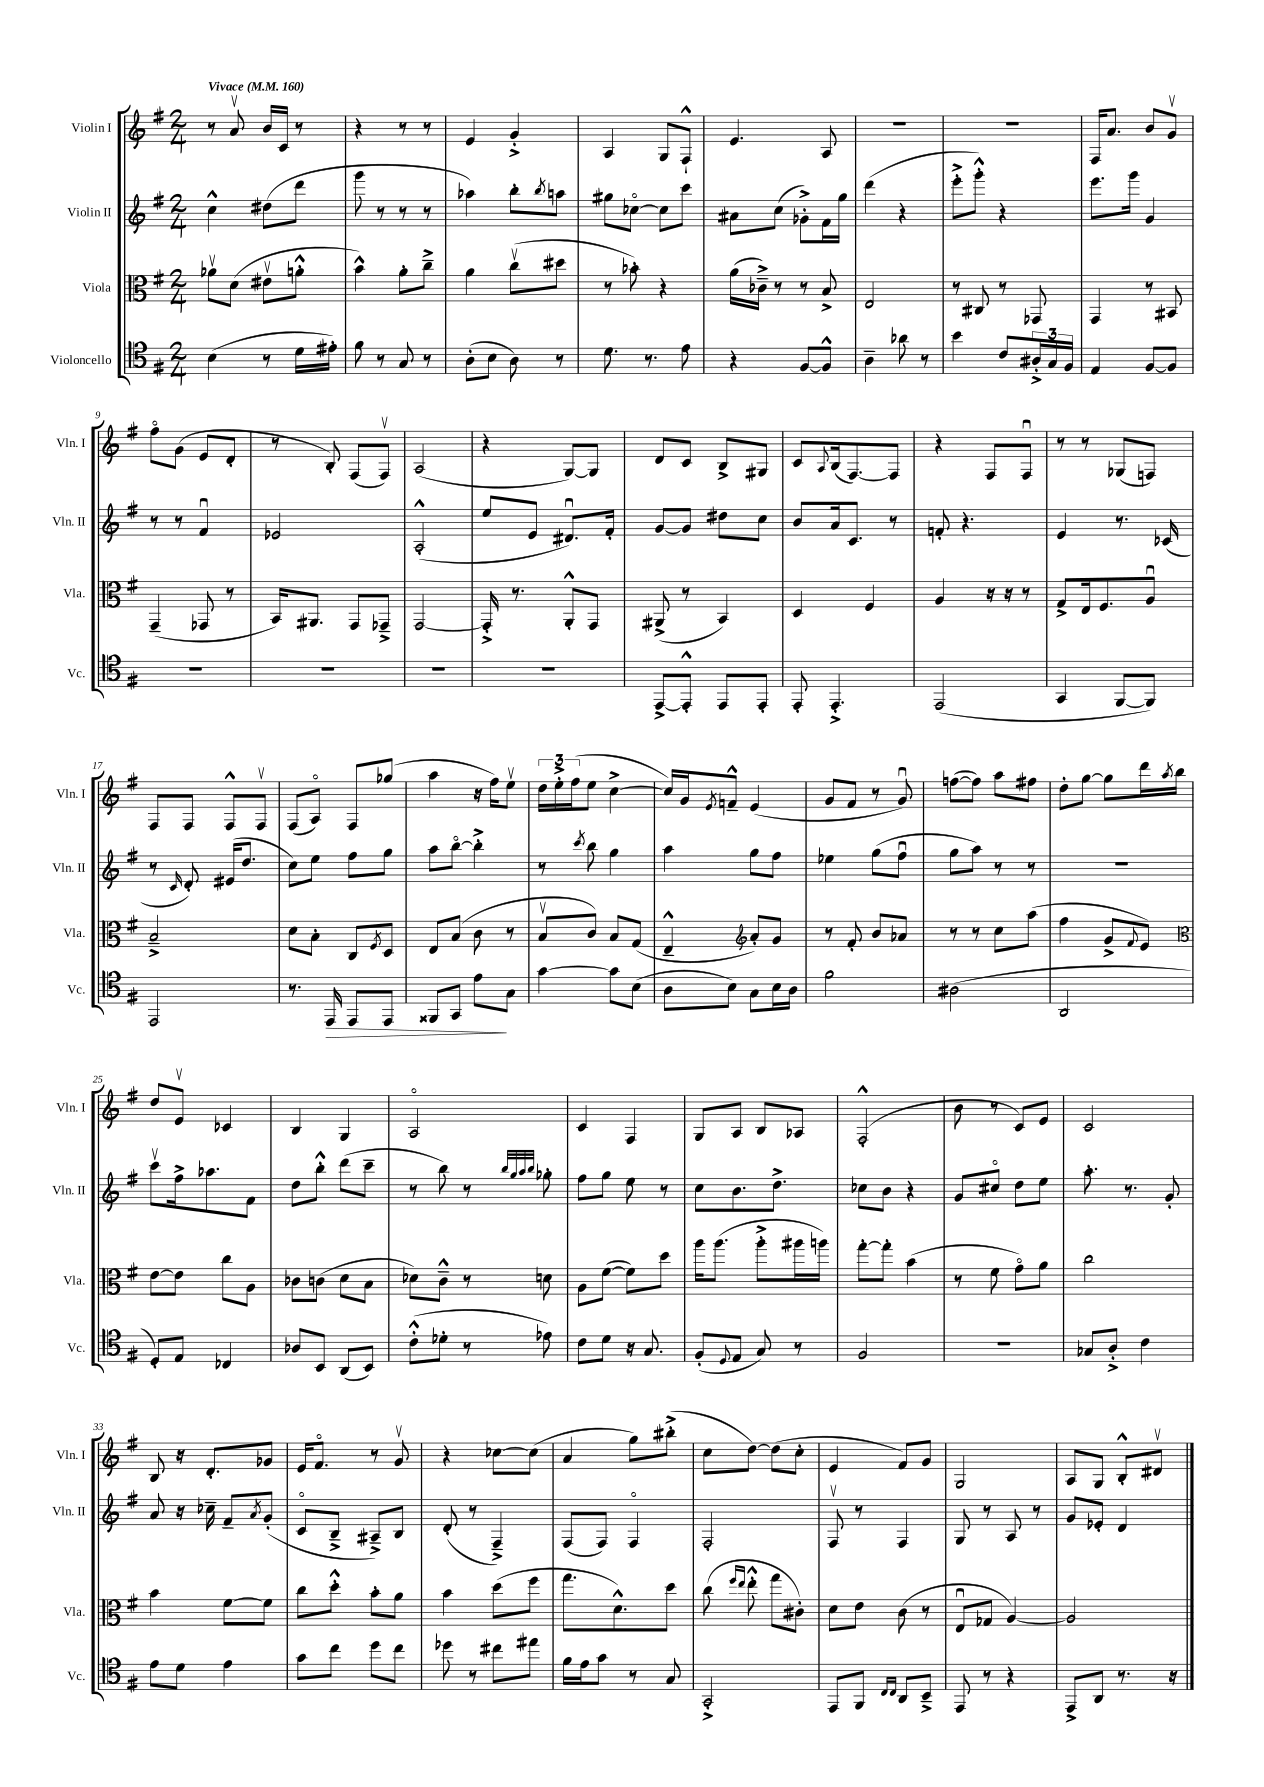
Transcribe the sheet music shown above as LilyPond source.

<<
\new StaffGroup <<
\new Staff = "s0" \with { instrumentName = "Violin I" shortInstrumentName = "Vln. I" } {
    \clef treble \key g \major \numericTimeSignature \time 2/4 \tempo "Vivace" 4 = 160
    r8 a'8\upbow b'16 c'16 r8 |
    r4 r8 r8 |
    e'4 g'4-.-> |
    a4 g8 fis8-!-^ |
    e'4. a8 |
    r2 |
    R2 |
    fis16 a'8. b'8 g'8\upbow |
    fis''8\flageolet g'8( e'8 d'8-. |
    r8 b8-.) fis8( fis8\upbow) |
    a2( |
    r4 g8~) g8 |
    d'8 c'8 b8-> gis8 |
    c'8 \appoggiatura { a8 } b16( fis8.~) fis8 |
    r4 fis8 fis8\downbow |
    r8 r8 ges8( f8) |
    fis8 fis8 fis8-^ fis8\upbow |
    fis8( a8\flageolet) fis8 ges''8( |
    a''4 r16 fis''16) e''8\upbow |
    \tuplet 3/2 { d''16 e''16-.-> fis''16( } e''8 c''4~-> |
    c''16) g'16 \acciaccatura { e'8 } f'8---^ e'4( |
    g'8 fis'8 r8 g'8\downbow) |
    f''8~( f''8) a''8 fis''8 |
    d''8-. g''8~ g''8 d'''16 \acciaccatura { a''8 } b''16 |
    d''8 e'8\upbow ces'4 |
    b4 g4 |
    a2\flageolet |
    c'4 fis4 |
    g8 a8 b8 aes8 |
    fis2-.-^( |
    b'8 r8 c'8) e'8 |
    c'2 |
    b8 r16 d'8.-. ges'8 |
    e'16 fis'8.\flageolet r8 g'8\upbow |
    r4 ces''8~ ces''8( |
    a'4 g''8) bis''8-.->( |
    c''8 d''8~) d''8( c''8-. |
    e'4 fis'8) g'8 |
    g2 |
    a8 g8 b8-.-^ dis'8\upbow \bar "|." |
}
\new Staff = "s1" \with { instrumentName = "Violin II" shortInstrumentName = "Vln. II" } {
    \clef treble \key g \major \numericTimeSignature \time 2/4
    c''4-^ dis''8( d'''8 |
    g'''8 r8 r8 r8 |
    aes''4) b''8-. \acciaccatura { b''8 } a''8 |
    gis''8 ces''8~\flageolet ces''8 c'''8 |
    ais'8 c''8( ges'8-.->) fis'16 g''16 |
    d'''4( r4 |
    e'''8-.-> g'''8-.-^) r4 |
    e'''8. g'''16 g'4 |
    r8 r8 fis'4\downbow |
    ees'2 |
    a2-.-^( |
    e''8 e'8 dis'8.\downbow) fis'16-. |
    g'8~ g'8 dis''8 c''8 |
    b'8 a'16 c'8. r8 |
    f'8-. r4. |
    e'4 r8. ces'16( |
    r8 \grace { c'16 } d'8-.) eis'16( d''8. |
    c''8) e''8 fis''8 g''8 |
    a''8 b''8~\flageolet b''4-.-> |
    r8 \acciaccatura { c'''8 } b''8 g''4 |
    a''4 g''8 fis''8 |
    ees''4 g''8( fis''8\downbow |
    g''8 a''8) r8 r8 |
    r2 |
    c'''8\upbow fis''16-> aes''8. fis'8 |
    d''8 b''8-.-^ d'''8( c'''8-- |
    r8 b''8) r8 \grace { b''32 g''32 a''32 b''32 } ges''8-. |
    fis''8 g''8 e''8 r8 |
    c''8 b'8. d''8.-> |
    ces''8 b'8 r4 |
    g'8 cis''8\flageolet d''8 e''8 |
    a''8.-. r8. g'8-. |
    a'8 r16 ces''16-- fis'8-- \acciaccatura { a'8 } g'8-.( |
    c'8\flageolet b8---> ais8--->) b8 |
    d'8-.( r8 fis4--->) |
    fis8( fis8) fis4\flageolet |
    fis2-. |
    fis8\upbow r8 fis4 |
    g8 r8 a8 r8 |
    g'8 ees'8-. d'4 \bar "|." |
}
\new Staff = "s2" \with { instrumentName = "Viola" shortInstrumentName = "Vla." } {
    \clef alto \key g \major \numericTimeSignature \time 2/4
    aes'8\upbow d'8( eis'8\upbow a'8-.-^ |
    b'4-^) a'8-. c''8---> |
    a'4 c''8\upbow( dis''8 |
    r8 bes'8-.) r4 |
    a'16( ces'16--->) r8 r8 b8-> |
    e2 |
    r8 cis8 r8 ges,8 |
    g,4 r8 bis,8 |
    g,4--( ges,8 r8 |
    b,16) ais,8. g,8 ges,8---> |
    g,2~ |
    g,16-.-> r8. a,8-.-^ g,8 |
    ais,8->( r8 b,4) |
    d4 fis4 |
    a4 r16 r16 r8 |
    g8-> e16 fis8. a8\downbow |
    b2---> |
    d'8 b8-. c8 \acciaccatura { fis8 } d8 |
    e8 b8( c'8 r8 |
    b8\upbow c'8) b8 g8( |
    e4---^ \clef treble a'8-.) g'8 |
    r8 fis'8-. b'8 aes'8 |
    r8 r8 c''8 a''8( |
    fis''4 g'8-> \appoggiatura { fis'8 } e'8) |
    \clef alto e'8~ e'8 c''8 a8 |
    ces'8 c'8( d'8 b8 |
    des'8) c'8---^ r8 d'8 |
    a8 fis'8~( fis'8) d''8 |
    a''16 a''8.( a''8-.-> ais''16 a''16) |
    g''8~-. g''8-. b'4( |
    r8 fis'8 g'8\flageolet) a'8 |
    c''2 |
    b'4 fis'8~ fis'8 |
    c''8 d''8-.-^ b'8-. a'8 |
    b'4 d''8( fis''8 |
    g''8. d'8.-^) d''8 |
    c''8( \grace { fis''16 e''16 } e''8-.-^ g''8 cis'8-.) |
    d'8 e'8 c'8( r8 |
    e8\downbow ges8 a4~) |
    a2 \bar "|." |
}
\new Staff = "s3" \with { instrumentName = "Violoncello" shortInstrumentName = "Vc." } {
    \clef tenor \key g \major \numericTimeSignature \time 2/4
    b4( r8 d'16 eis'16-.) |
    fis'8 r8 g8 r8 |
    a8-.( b8 a8) r8 |
    d'8. r8. e'8 |
    r4 fis8~ fis8-^ |
    a4-- aes'8 r8 |
    b'4 c'8 \tuplet 3/2 { ais16-.-> g16 fis16 } |
    e4 fis8~ fis8 |
    R2 |
    R2 |
    R2 |
    R2 |
    e,8~-> e,8-.-^ e,8 e,8-. |
    e,8-. e,4.-.-> |
    e,2( |
    g,4 fis,8~ fis,8) |
    e,2 |
    r8. e,16\> e,8 e,8 |
    fisis,8 g,8 e'8\! g8 |
    g'4~ g'8 b8( |
    a8 b8) g8 b16 a16 |
    fis'2 |
    ais2( |
    a,2 |
    d8-.) e8 ces4 |
    aes8 b,8 a,8( b,8) |
    c'8-.-^( des'8-. r8 ees'8) |
    c'8 d'8 r16 g8. |
    fis8-.( \appoggiatura { d8 } e8 g8) r8 |
    fis2 |
    r2 |
    ges8 a8-.-> c'4 |
    e'8 d'8 e'4 |
    g'8 c''8 d''8 c''8 |
    des''8 r8 cis''8 eis''8 |
    fis'16 e'16 g'8 r8 g8 |
    g,2-.-> |
    e,8 fis,8 \grace { c16 c16 } a,8 b,8---> |
    e,8 r8 r4 |
    e,8-> a,8 r8. r16 \bar "|." |
}
>>
>>
